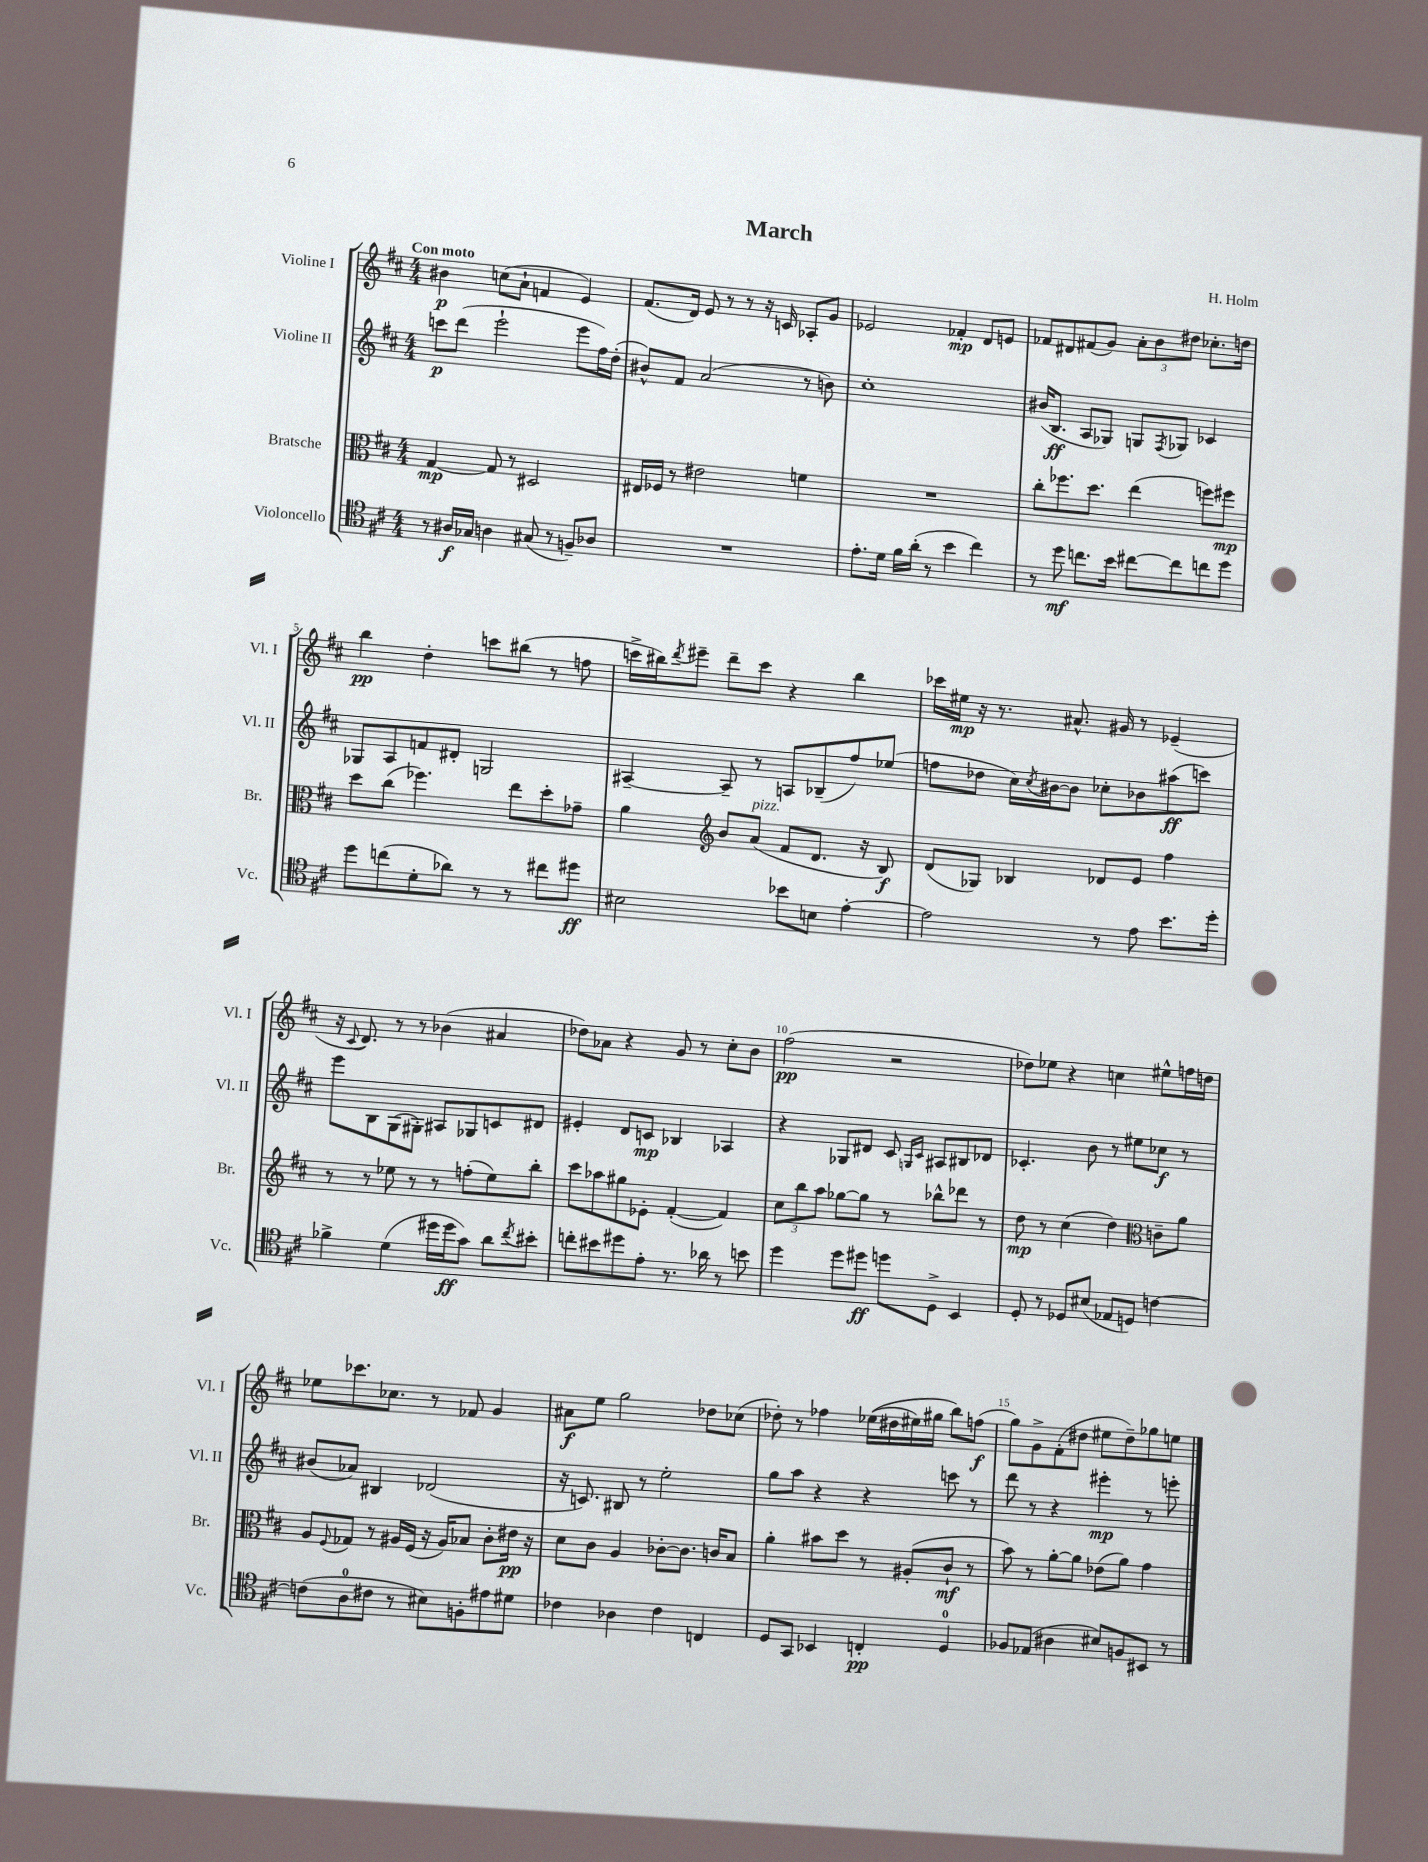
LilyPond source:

\header { title = "March" composer = "H. Holm" }
<<
\new StaffGroup <<
\new Staff = "s0" \with { instrumentName = "Violine I" shortInstrumentName = "Vl. I" } {
    \clef treble \key d \major \numericTimeSignature \time 4/4 \tempo "Con moto"
    bis'4\p c''8( a'8-! f'4 e'4) |
    fis'8.( d'16) e'8 r8 r8 r16 c'16 aes8-. g'8 |
    ees'2 fes'4-.\mp d'8 e'8 |
    fes'8 dis'8 fis'8( g'8) \tuplet 3/2 { a'8-. b'8 dis''8 } ces''8.-. d''16 |
    b''4\pp d''4-. c'''8 bis''8( r8 f''8 |
    c'''16-> bis''16) \acciaccatura { d'''8 } eis'''8-- d'''8-- c'''8 r4 bis''4 |
    ces'''16 eis''16\mp r16 r8. ais'8.-^ gis'16 r8 ees'4--( |
    r16 \appoggiatura { cis'8 } d'8.) r8 r8 bes'4( ais'4 |
    des''8) aes'8 r4 g'8 r8 cis''8-. b'8 |
    fis''2\pp( r2 |
    des''8) ees''8 r4 c''4 eis''8-^ f''16 d''16 |
    ees''8 ces'''8. ces''8. r8 fes'8 g'4 |
    ais'8\f e''8 g''2 des''8 ces''8( |
    des''8-.) r8 fes''4 ees''16(\( dis''16 eis''16) gis''16 b''8\) f''8\f( |
    g''8) g'8-> fis'8-.( dis''8 eis''8 dis''8--) ges''8 e''8 \bar "|." |
}
\new Staff = "s1" \with { instrumentName = "Violine II" shortInstrumentName = "Vl. II" } {
    \clef treble \key d \major \numericTimeSignature \time 4/4
    c'''8\p d'''8( e'''2-! e'''8 fis''16) d''16-.( |
    bis'8-^) fis'8 a'2( r8 b'8) |
    cis''1-. |
    bis'16( b8.\ff a8 ges8) g8 \acciaccatura { fis8 } ges8 ces'4 |
    ges8 a8 f'8 dis'8-. g2 |
    ais4~-- ais8-- r8 a8 bes8--( fis''8) ees''8( |
    f''8 des''8 cis''16) \acciaccatura { cis''8 } bis'16~ bis'8 ces''8-. bes'8 ais''8\ff( c'''8) |
    e'''8 b8 g8( gis8-.) ais8 ges8 c'8 dis'8 |
    eis'4-. d'8 c'8\mp bes4 aes4 |
    r4 ges8 dis'8 cis'8 \grace { g16 cis'16 } ais8 bis8 des'8 |
    ces'4.-. b'8 r8 eis''8 ces''8\f r8 |
    bis'8( aes'8) bis4 des'2( |
    r16 c'8.) bis8 r8 e''2-. |
    g''8 a''8 r4 r4 c'''8 r8 |
    d'''8 r8 r4 eis'''4-.\mp r8 e'''8-. \bar "|." |
}
\new Staff = "s2" \with { instrumentName = "Bratsche" shortInstrumentName = "Br." } {
    \clef alto \key d \major \numericTimeSignature \time 4/4
    g4~\mp g8 r8 dis2 |
    eis16 fes16 r8 eis'2 f'4 |
    R1 |
    cis''8-. fes''8. d''8. e''4( f''8) fis''8\mp |
    d''8 cis''8( fes''4.) e''8 d''8-. ges'8-- |
    a'4 \clef treble b'8 a'8^\markup { \italic "pizz." }( fis'8 d'8. r16 b8\f) |
    d'8( ges8) bes4 des'8 e'8 fis''4 |
    r8 r8 ees''8 r8 r8 f''8-.( ees''8) b''8-. |
    cis'''8 aes''8 gis''8 ees'8-. fis'4~-.( fis'4) |
    \tuplet 3/2 { cis''8 b''8 a''8 } ges''8~ ges''8 r8 bes''8-^ des'''8 r8 |
    d''8\mp r8 cis''4( d''4) \clef alto c'8-- a'8 |
    a8 \appoggiatura { fis8 } ges8 r8 ais16 fis16( r16 ais16) bes8 cis'8-. eis'16\pp r16 |
    d'8 cis'8 a4 ces'8~-. ces'8. c'16 b8 |
    a'4-. bis'8 d''8 r8 ais8-.( cis'8-!\mf r8 |
    b'8) r8 a'8~-. a'8 ees'8( a'8) g'4 \bar "|." |
}
\new Staff = "s3" \with { instrumentName = "Violoncello" shortInstrumentName = "Vc." } {
    \clef tenor \key d \major \numericTimeSignature \time 4/4
    r8 ais16\f ges16 a4 gis8( r8 f8--) aes8 |
    R1 |
    e'8.-. d'16 fis'16 a'16-.( r8 b'4 cis''4) |
    r8 d''8\mf c''8. b'16 cis''8~ cis''8 c''8 d''8 |
    d''8 c''8( d'8-. aes'8) r8 r8 cis''8 dis''8\ff |
    bis2 bes'8 b8 e'4~-. |
    e'2 r8 e'8 b'8. d''16-. |
    fes'4-> d'4( dis''16 dis''16\ff g'8) a'8 \acciaccatura { cis''8 } bis'8-. |
    c''8-. bis'8 dis''8 e'8-. r8. aes'16 r8 b'8 |
    d''4 d''8 dis''8\ff d''8 d8-> b,4 |
    d8-. r8 des8 bis8( ees8 d8) c'4~ |
    c'8( a8-0 cis'8 r8 bis8) f8-. eis'8 dis'8 |
    ces'4 aes4 ces'4 c4 |
    d8 g,8 bes,4 c4-.\pp d4-0 |
    fes8 ees8( ais4 bis8) f8 bis,8 r8 \bar "|." |
}
>>
>>
\layout { \context { \Score \override BarNumber.break-visibility = ##(#f #t #t) barNumberVisibility = #(every-nth-bar-number-visible 5) } }
